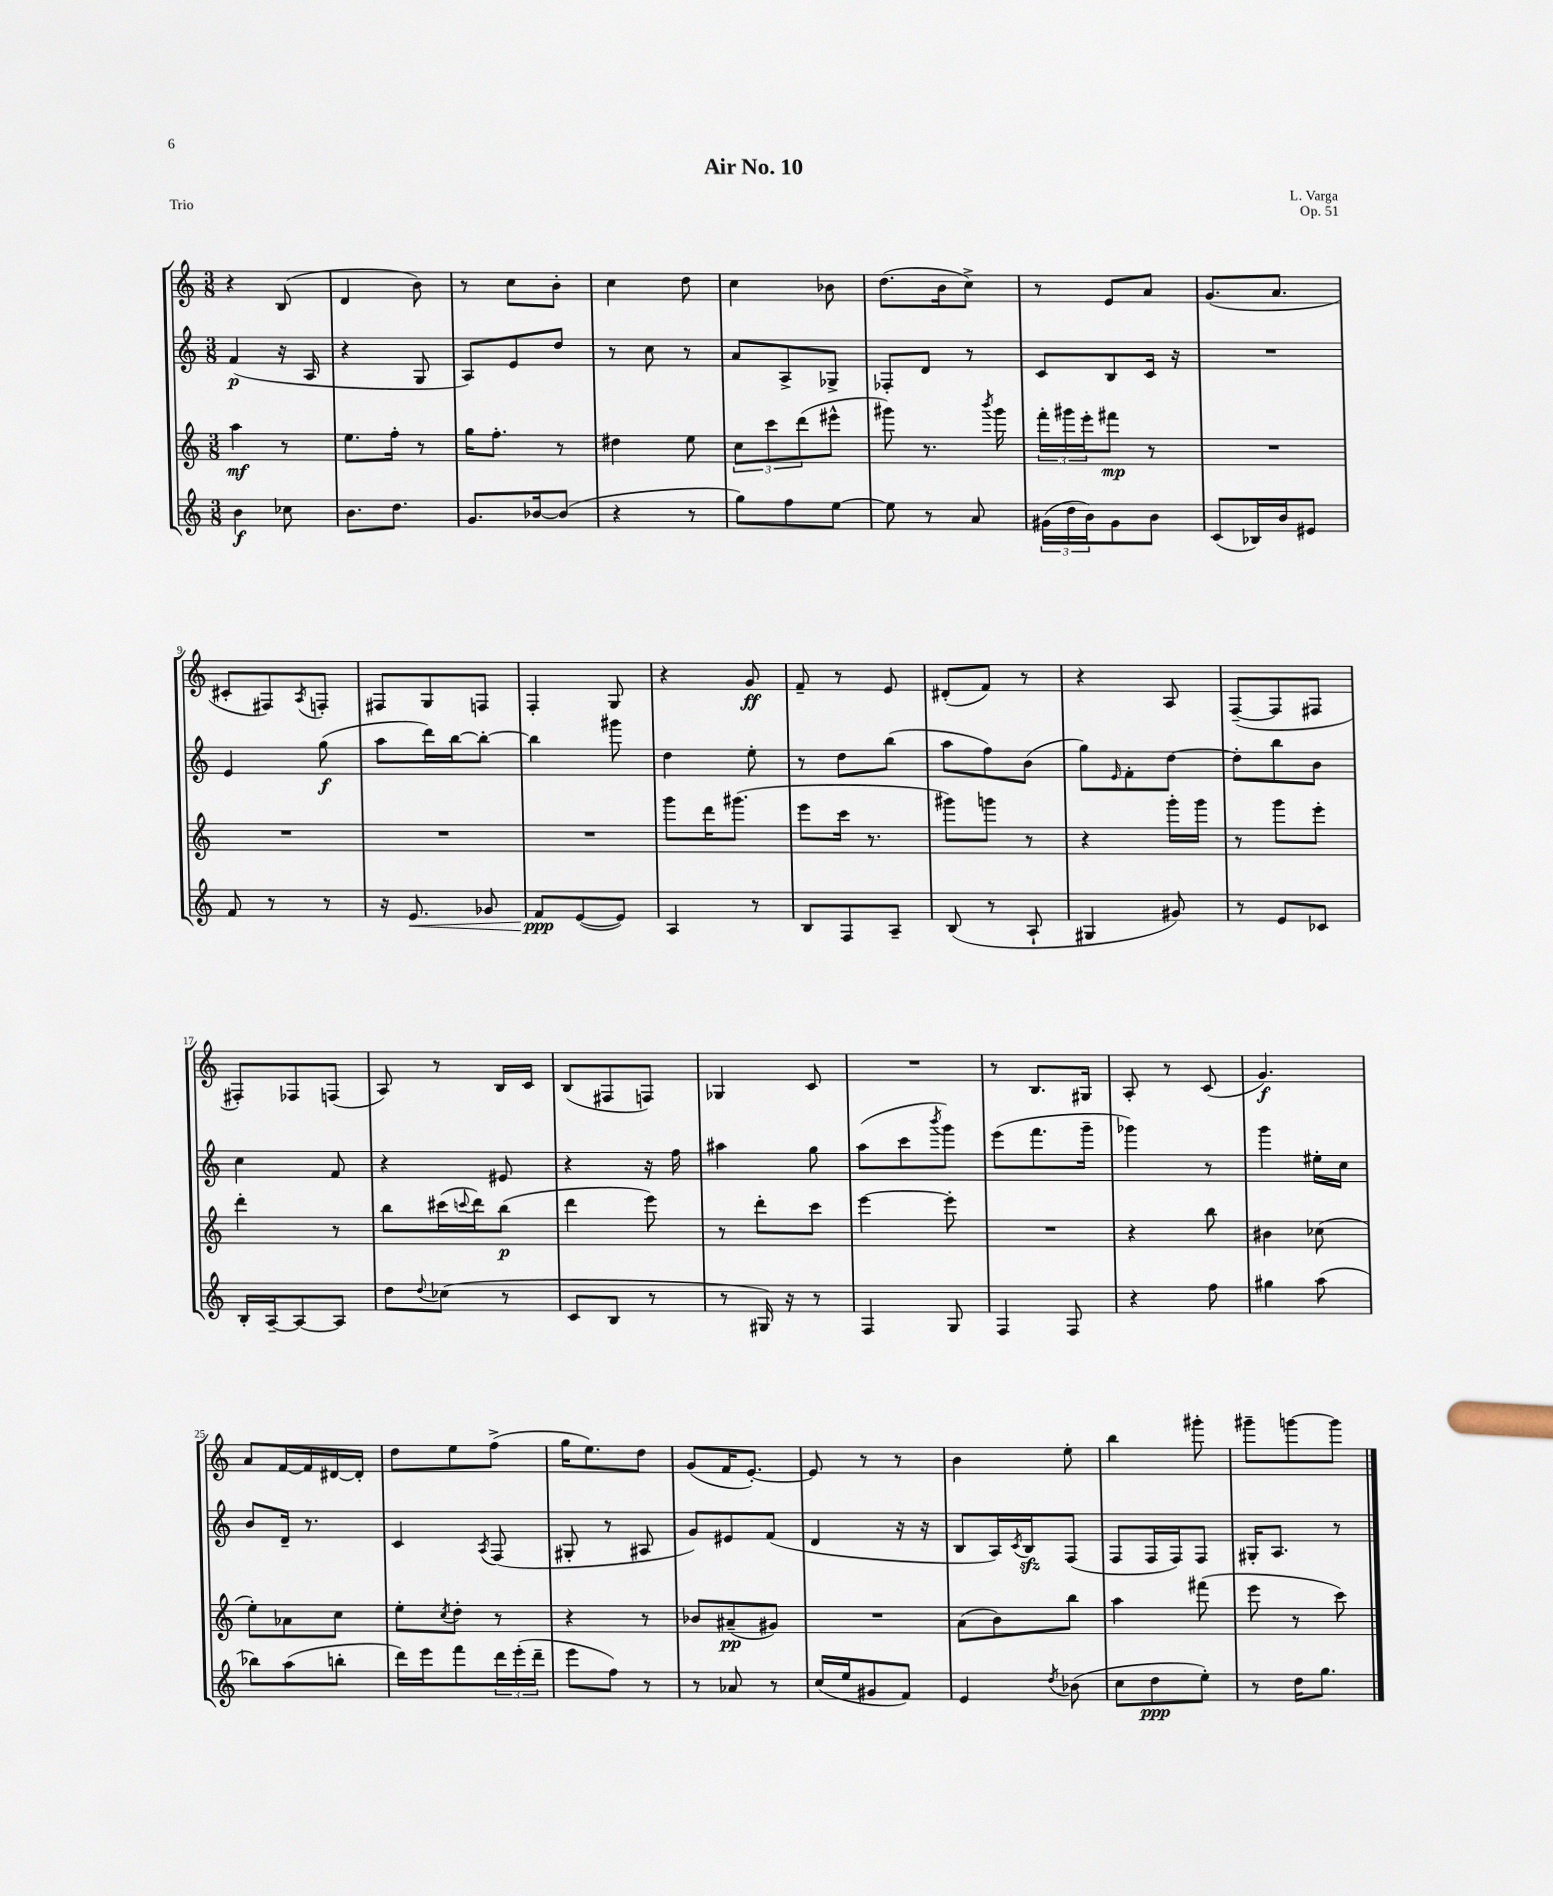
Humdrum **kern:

**kern	**dynam	**kern	**dynam	**kern	**dynam	**kern	**dynam
*part4	*part4	*part3	*part3	*part2	*part2	*part1	*part1
*staff4	*staff4	*staff3	*staff3	*staff2	*staff2	*staff1	*staff1
*clefG2	*	*clefG2	*	*clefG2	*	*clefG2	*
*k[]	*	*k[]	*	*k[]	*	*k[]	*
*M3/8	*	*M3/8	*	*M3/8	*	*M3/8	*
=1	=1	=1	=1	=1	=1	=1	=1
4b\	f	4aa\	mf	(4f/	p	4r	.
8cc-X\	.	8r	.	16r	.	(8B/	.
.	.	.	.	16A/	.	.	.
=2	=2	=2	=2	=2	=2	=2	=2
8.b\L	.	8.ee\L	.	4r	.	4d/	.
8.dd\J	.	16ff'\Jk	.	.	.	.	.
.	.	8r	.	8G/	.	8b\)	.
=3	=3	=3	=3	=3	=3	=3	=3
8.g/L	.	16gg\KL	.	8A/L)	.	8r	.
.	.	8.ff'\J	.	.	.	.	.
.	.	.	.	8e/	.	8cc\L	.
[16b-X/k	.	.	.	.	.	.	.
(8b-/J]	.	8r	.	8dd/J	.	8b'\J	.
=4	=4	=4	=4	=4	=4	=4	=4
4r	.	4dd#X\	.	8r	.	4cc\	.
.	.	.	.	8cc\	.	.	.
8r	.	8ee\	.	8r	.	8dd\	.
=5	=5	=5	=5	=5	=5	=5	=5
8gg\L)	.	12cc\L	.	8a/L	.	4cc\	.
.	.	12ccc\	.	.	.	.	.
8ff\	.	.	.	8A^/	.	.	.
.	.	(12ddd\	.	.	.	.	.
[8ee\J	.	8eee#X^^\J	.	8G-X^/J	.	8b-X\	.
=6	=6	=6	=6	=6	=6	=6	=6
8ee\]	.	8ggg#X\)	.	8F-X'/L	.	(8.dd\L	.
8r	.	8.r	.	8d/J	.	.	.
.	.	.	.	.	.	16b\k	.
8a/	.	.	.	8r	.	8cc^\J)	.
.	.	8qbbb/	.	.	.	.	.
.	.	16ggg#\	.	.	.	.	.
=7	=7	=7	=7	=7	=7	=7	=7
(24g#X\LL	.	24fff'\LL	.	8c/L	.	8r	.
24dd\	.	24ggg#X\	.	.	.	.	.
24b\J)	.	24eee'\J	.	.	.	.	.
8g#\	.	8fff#X\J	mp	8B/	.	8e/L	.
8b\J	.	8r	.	16c/Jk	.	8a/J	.
.	.	.	.	16r	.	.	.
=8	=8	=8	=8	=8	=8	=8	=8
(8c/L	.	4.r	.	4.r	.	(8.g/L	.
16B-X/L)	.	.	.	.	.	.	.
16b/J	.	.	.	.	.	8.a/J	.
8e#X/J	.	.	.	.	.	.	.
!!LO:LB:g=z
=9	=9	=9	=9	=9	=9	=9	=9
8f/	.	4.r	.	4e/	.	8c#X'/L	.
8r	.	.	.	.	.	8F#X/)	.
.	.	.	.	.	.	8qA/	.
8r	.	.	.	(8gg\	f	8Fn'/J	.
=10	=10	=10	=10	=10	=10	=10	=10
16r	.	4.r	.	8aa\L	.	8F#X/L	.
!	!LO:HP:b	!	!	!	!	!	!
8.e/	<	.	.	.	.	.	.
.	.	.	.	16ddd\L)	.	8G/	.
.	.	.	.	[16bb\J	.	.	.
8g-X/	.	.	.	8bb'\J_	.	8Fn/J	.
=11	=11	=11	=11	=11	=11	=11	=11
8f/L	ppp	4.r	.	4bb\]	.	4F'/	.
([8e/	[	.	.	.	.	.	.
8e/J])	.	.	.	8ggg#X\	.	8G/	.
=12	=12	=12	=12	=12	=12	=12	=12
4A/	.	8ggg\L	.	4dd\	.	4r	.
.	.	16ddd\K	.	.	.	.	.
.	.	(8.ggg#X\J	.	.	.	.	.
8r	.	.	.	8ee'\	.	8g/	ff
=13	=13	=13	=13	=13	=13	=13	=13
8B/L	.	8eee\L	.	8r	.	8f~/	.
8F/	.	16ccc\Jk	.	8dd\L	.	8r	.
.	.	8.r	.	.	.	.	.
8A~/J	.	.	.	(8bb\J	.	8e/	.
=14	=14	=14	=14	=14	=14	=14	=14
(8B/	.	8ggg#X\L)	.	8aa\L	.	(8d#X'/L	.
8r	.	8gggn\J	.	8ff\)	.	8f/J)	.
8A`/	.	8r	.	(8b\J	.	8r	.
=15	=15	=15	=15	=15	=15	=15	=15
4G#X/	.	4r	.	8gg\L)	.	4r	.
.	.	.	.	16qqe/	.	.	.
.	.	.	.	8f'\	.	.	.
8g#X/)	.	16ggg'\LL	.	[8dd\J	.	8A/	.
.	.	16ggg\JJ	.	.	.	.	.
=16	=16	=16	=16	=16	=16	=16	=16
8r	.	8r	.	8dd'\L]	.	([8F~/L	.
8e/L	.	8ggg\L	.	8bb\	.	8F/]	.
8c-X/J	.	8eee'\J	.	8b\J	.	8F#X/J	.
!!LO:LB:g=z
=17	=17	=17	=17	=17	=17	=17	=17
16B'/LL	.	4ddd'\	.	4cc\	.	8F#X'/L)	.
[16A~/J	.	.	.	.	.	.	.
8A/_	.	.	.	.	.	8F-X/	.
8A/J]	.	8r	.	8f/	.	(8Fn/J	.
=18	=18	=18	=18	=18	=18	=18	=18
8dd\L	.	8bb\L	.	4r	.	8A/)	.
8qqdd/	.	.	.	.	.	.	.
(8cc-X\J	.	(16ccc#X\L	.	.	.	8r	.
.	.	8qqcccn/	.	.	.	.	.
.	.	16ddd\J)	.	.	.	.	.
8r	.	(8bb\J	p	8e#X/	.	16B/LL	.
.	.	.	.	.	.	16c/JJ	.
=19	=19	=19	=19	=19	=19	=19	=19
8c/L	.	4ddd\	.	4r	.	(8B/L	.
8B/J	.	.	.	.	.	8F#X/	.
8r	.	8eee\)	.	16r	.	8Fn/J)	.
.	.	.	.	16ff\	.	.	.
=20	=20	=20	=20	=20	=20	=20	=20
8r	.	8r	.	4aa#X\	.	4G-X/	.
16G#X/)	.	8ddd'\L	.	.	.	.	.
16r	.	.	.	.	.	.	.
8r	.	8ccc\J	.	8gg\	.	8c/	.
=21	=21	=21	=21	=21	=21	=21	=21
4F/	.	[4eee\	.	(8aa\L	.	4.r	.
.	.	.	.	8ccc\	.	.	.
.	.	.	.	8qbbb/	.	.	.
8G/	.	8eee'\]	.	8ggg\J)	.	.	.
=22	=22	=22	=22	=22	=22	=22	=22
4F/	.	4.r	.	(8eee\L	.	8r	.
.	.	.	.	8.fff\	.	8.B/L	.
8F/	.	.	.	.	.	.	.
.	.	.	.	16ggg~\Jk	.	16G#X/Jk	.
=23	=23	=23	=23	=23	=23	=23	=23
4r	.	4r	.	4ggg-X\)	.	8A'/	.
.	.	.	.	.	.	8r	.
8ff\	.	8bb\	.	8r	.	(8c/	.
=24	=24	=24	=24	=24	=24	=24	=24
4gg#X\	.	4b#X\	.	4ggg\	.	4.g/)	f
(8aa\	.	(8cc-X\	.	16ee#X'\LL	.	.	.
.	.	.	.	16cc\JJ	.	.	.
!!LO:LB:g=z
=25	=25	=25	=25	=25	=25	=25	=25
8bb-X\L)	.	8ee'\L)	.	8b/L	.	8a/L	.
(8aa\	.	8a-X\	.	16d~/Jk	.	[16f/L	.
.	.	.	.	8.r	.	16f/]	.
8bbn'\J	.	8cc\J	.	.	.	[16d#X/	.
.	.	.	.	.	.	16d#'/JJ]	.
=26	=26	=26	=26	=26	=26	=26	=26
16ddd\LL)	.	8ee'\L	.	4c/	.	8dd\L	.
16eee\J	.	.	.	.	.	.	.
.	.	8qcc/	.	.	.	.	.
8fff\	.	8dd'\J	.	.	.	8ee\	.
.	.	.	.	8qA/	.	.	.
24ddd\L	.	8r	.	(8F/	.	(8ff^\J	.
(24eee'\	.	.	.	.	.	.	.
24ddd~\JJ	.	.	.	.	.	.	.
=27	=27	=27	=27	=27	=27	=27	=27
8eee\L	.	4r	.	8G#X'/	.	16gg\KL	.
.	.	.	.	.	.	8.ee\)	.
8ff\J)	.	.	.	8r	.	.	.
8r	.	8r	.	8A#X/	.	8dd\J	.
=28	=28	=28	=28	=28	=28	=28	=28
8r	.	8b-X/L	.	8g/L)	.	(8g/L	.
8a-X/	.	(8a#X~/	pp	8e#X/	.	16f/K	.
.	.	.	.	.	.	[8.e'/J)	.
8r	.	8g#X/J)	.	(8f/J	.	.	.
=29	=29	=29	=29	=29	=29	=29	=29
(16cc/LL	.	4.r	.	4d/	.	8e/]	.
16ee/J	.	.	.	.	.	.	.
8g#X/	.	.	.	.	.	8r	.
8f/J)	.	.	.	16r	.	8r	.
.	.	.	.	16r	.	.	.
=30	=30	=30	=30	=30	=30	=30	=30
4e/	.	(8a\L	.	8B/L	.	4b\	.
.	.	8b\)	.	16A/L)	.	.	.
.	.	.	.	8qc/	.	.	.
.	.	.	.	16Bzz/J	.	.	.
8qdd/	.	.	.	.	.	.	.
(8b-X\	.	8bb\J	.	(8F/J	.	8ee'\	.
=31	=31	=31	=31	=31	=31	=31	=31
8cc\L	.	4aa\	.	8F/L	.	4bb\	.
8dd\	ppp	.	.	16F/L	.	.	.
.	.	.	.	16F/J)	.	.	.
8ee'\J)	.	(8fff#X\	.	8F/J	.	8ggg#X'\	.
=32	=32	=32	=32	=32	=32	=32	=32
8r	.	8eee\	.	16G#X'/KL	.	8ggg#X~\L	.
.	.	.	.	8.A/J	.	.	.
16dd\KL	.	8r	.	.	.	[8gggn\	.
8.gg\J	.	.	.	.	.	.	.
.	.	8ccc\)	.	8r	.	8ggg\J]	.
==	==	==	==	==	==	==	==
*-	*-	*-	*-	*-	*-	*-	*-
